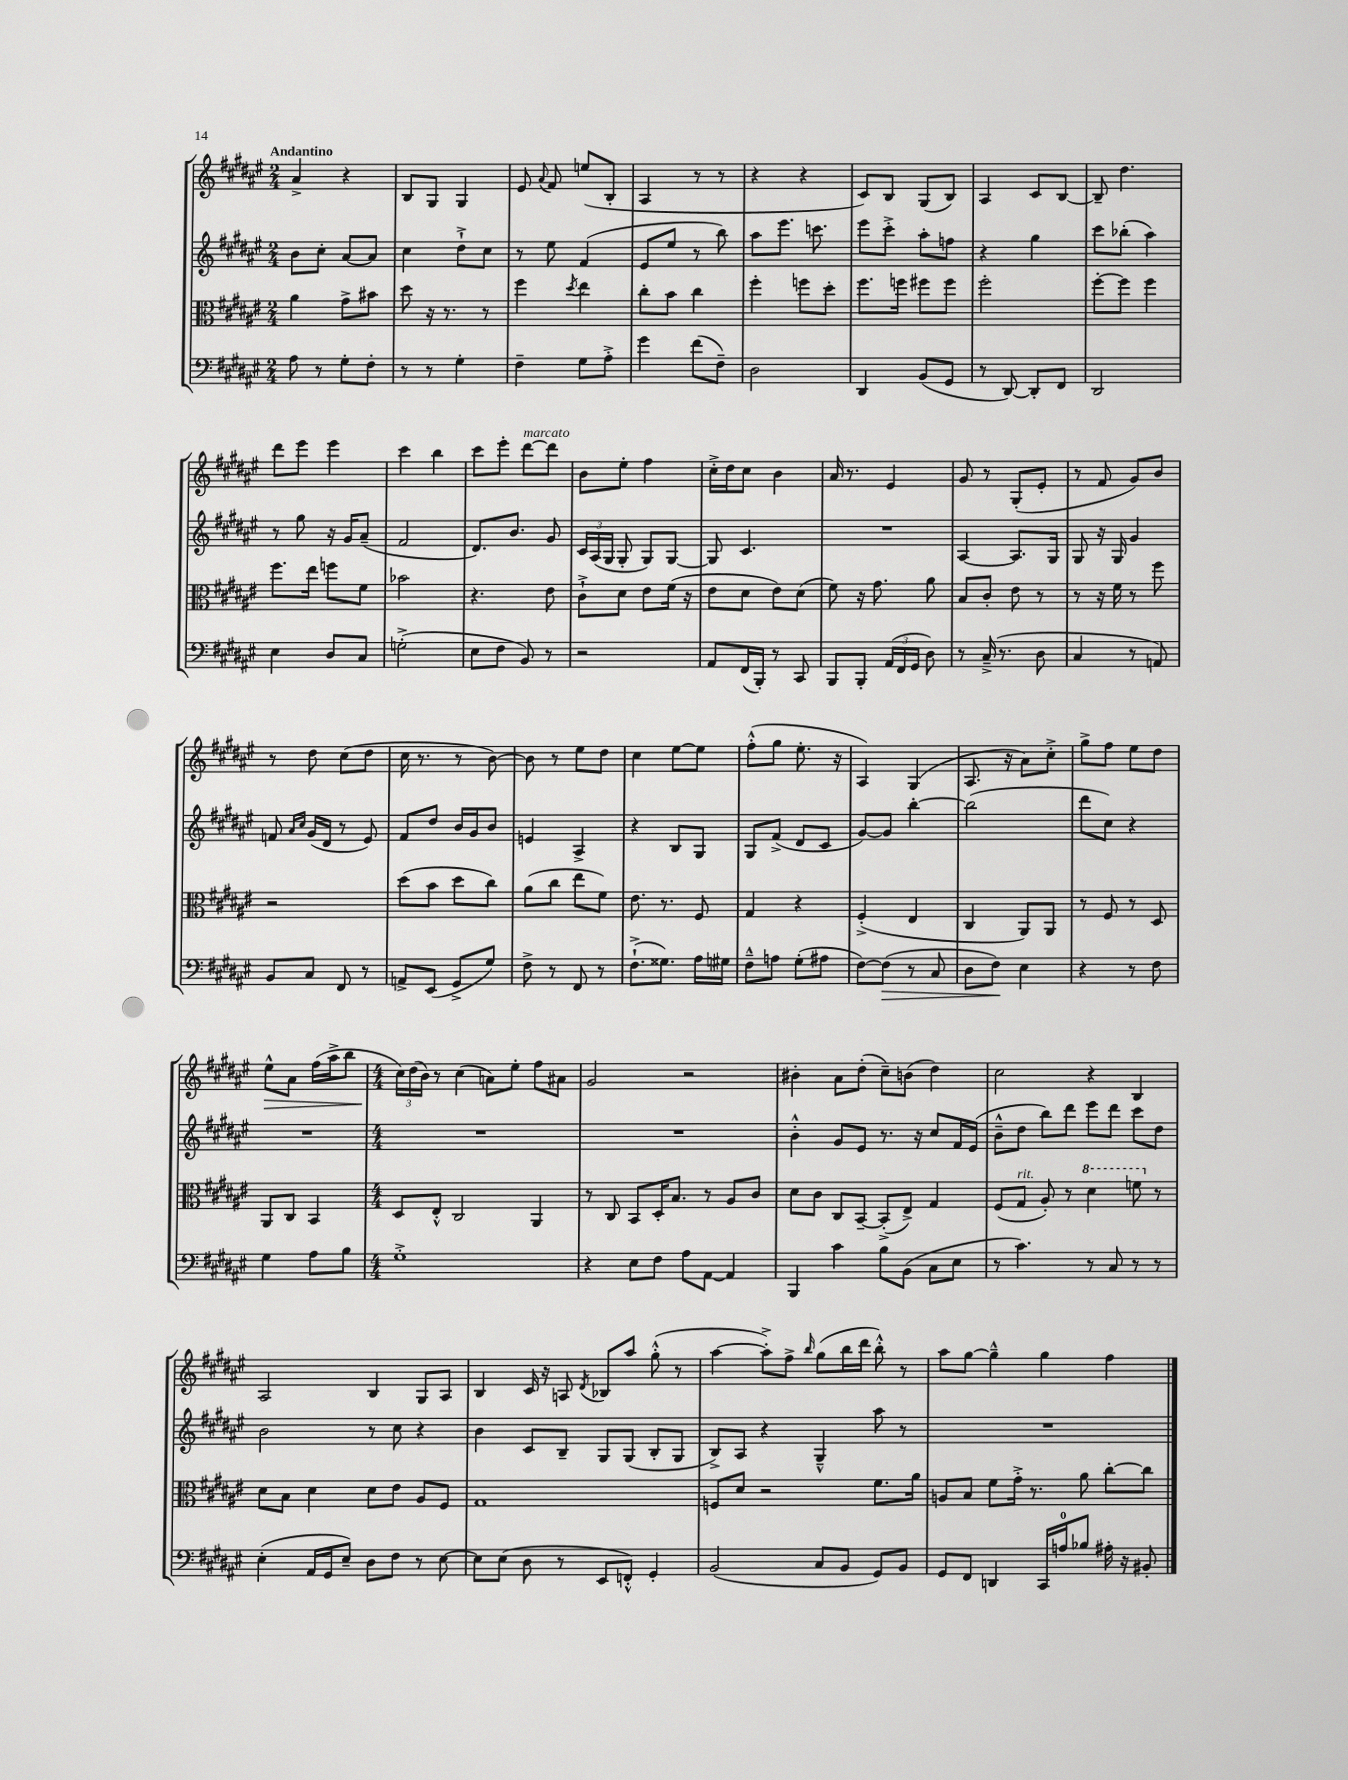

**kern	**kern	**kern	**kern
*staff4	*staff3	*staff2	*staff1
*clefF4	*clefC3	*clefG2	*clefG2
*k[f#c#g#d#a#e#]	*k[f#c#g#d#a#e#]	*k[f#c#g#d#a#e#]	*k[f#c#g#d#a#e#]
*M2/4	*M2/4	*M2/4	*M2/4
8A#\	4a#\	8b\L	4a#^/
8r	.	8cc#'\J	.
8G#'\L	8g#^\L	[8a#/L	4r
8F#'\J	8b#\J	8a#/]J	.
=	=	=	=
8r	8dd#\	4cc#\	8B/L
8r	16r	.	8G#/J
.	8.r	.	.
4G#'\	.	8dd#`^\L	4G#/
.	8r	8cc#\J	.
=	=	=	=
4F#~\	4ff#\	8r	8e#/
.	.	.	8qqa#/
.	.	8ee#\	8f#/
.	8qdd#/	.	.
8G#\L	4ee#\	(4f#/	(8ee/L
8A#'^\J	.	.	8B'/J
=	=	=	=
4g#\	8cc#'\L	8e#/L	4A#/
.	8b\J	8ee#/J	.
(8f#\L	4cc#\	8r	8r
8F#~\J)	.	8bb\)	8r
=	=	=	=
2D#\	4ff#'\	8aa#\L	4r
.	.	8.eee#\J	.
.	8ff\L	.	4r
.	.	8.ccc\	.
.	8dd#'\J	.	.
=	=	=	=
4DD#/	8.ff#\L	8eee#\L	8c#/L)
.	.	8ccc#'^\J	8B/J
.	16ff\Jk	.	.
(8BB/L	8ff#\L	8aa#'\L	(8G#/L
8GG#/J	8ff#\J	8ff\J	8B/J)
=	=	=	=
8r	2ff#'\	4r	4A#/
[8DD#/)	.	.	.
8DD#'/]L	.	4gg#\	8c#/L
8FF#/J	.	.	[8B/J
=	=	=	=
2DD#/	[8ff#'\L	8ccc#\L	8B~/]
.	8ff#\]J	(8bb-'\J	4.dd#\
.	4ff#\	4aa#\)	.
=	=	=	=
4E#\	8.ff#\L	8r	8ddd#\L
.	.	8gg#\	8eee#\J
.	16ee#\Jk	.	.
8D#/L	8ff\L	16r	4eee#\
.	.	16g#/LK	.
8C#/J	8f#\J	(8a#~/J	.
=	=	=	=
(2G'^\	2b-\	2f#/	4ccc#\
.	.	.	4bb\
=	=	=	=
8E#\L	4.r	8.d#/L)	8ccc#\L
8F#\J	.	.	8eee#'\J
.	.	8.b/J	.
8BB/)	.	.	[8ddd#\L
8r	8e#\	8g#/	8ddd#\]J
=	=	=	=
2r	8c#`^\L	24c#/LL	8b\L
.	.	(24A#/	.
.	.	24G#/JJ	.
.	8d#\J	8G#'/	8ee#'\J
.	8e#\L	8G#/L)	4ff#\
.	(16f#\Jk	[8G#/J	.
.	16r	.	.
=	=	=	=
8AA#/L	8e#\L	8G#/]	16cc#'^\LL
.	.	.	16dd#\J
(16FF#/L	8d#\J	4.c#/	8cc#\J
16BBB'/JJ)	.	.	.
8r	8e#\L)	.	4b\
8CC#/	(8d#\J	.	.
=	=	=	=
8BBB/L	8f#\)	2r	16a#/
.	.	.	8.r
8BBB'/J	16r	.	.
.	8.g#\	.	.
(24AA#/LL	.	.	4e#/
24FF#/	.	.	.
24GG#/JJ	.	.	.
8D#\)	8a#\	.	.
=	=	=	=
8r	8B/L	[4A#/	8g#/
(16C#~^/	8c#'/J	.	8r
8.r	.	.	.
.	8e#\	8.A#/]L	(8G#'/L
8D#\	8r	.	8e#'/J
.	.	16G#/Jk	.
=	=	=	=
4C#/	8r	8G#/	8r
.	16r	16r	8f#/
.	16f#\	16G#/	.
8r	8r	4g#/	8g#/L)
8AA/)	8ff#\	.	8b/J
=	=	=	=
8BB/L	2r	8f/	8r
.	.	16qqa#/LL	.
.	.	16qqcc#/JJ	.
8C#/J	.	(16g#/LL	8dd#\
.	.	16d#/JJ	.
8FF#/	.	8r	(8cc#\L
8r	.	8e#/)	8dd#\J
=	=	=	=
8AA^/L	(8dd#\L	8f#/L	16cc#\
.	.	.	8.r
(8EE#/J	8b\J	8dd#/J	.
8GG#^/L	8dd#\L	16b/LL	8r
.	.	16g#/J	.
8G#/J)	8cc#\J)	8b/J	[8b\)
=	=	=	=
8F#^\	(8a#\L	4e/	8b\]
8r	8cc#\J	.	8r
8FF#/	8ee#\L	4A#^/	8ee#\L
8r	8f#\J)	.	8dd#\J
=	=	=	=
(8.F#`^\L	8.e#\	4r	4cc#\
8.G##\J)	8.r	.	.
.	.	8B/L	[8ee#\L
16A#\LL	8F#/	8G#/J	8ee#\]J
16G#\JJ	.	.	.
=	=	=	=
8F#~^^\L	4G#/	8G#/L	(8ff#'^^\L
8A\J	.	(8f#^/J	8gg#\J
(8G#'\L	4r	8d#/L	8.ee#'\
8A#\J	.	8c#/J	.
.	.	.	16r
=	=	=	=
[8F#\L)	(4F#'^/	[8g#/L)	4A#/)
(8F#\]J	.	8g#/]J	.
8r	4E#/	[4bb'\	(4G#/
8C#/	.	.	.
=	=	=	=
8D#\L	4C#/	(2bb\]	8.A#/
8F#\J)	.	.	.
.	.	.	16r
4E#\	8AA#/L)	.	8a#\L)
.	8AA#/J	.	8cc#'^\J
=	=	=	=
4r	8r	8ddd#\L	8gg#^\L
.	8F#/	8cc#\J)	8ff#\J
8r	8r	4r	8ee#\L
8F#\	8D#/	.	8dd#\J
=	=	=	=
4G#\	8AA#/L	2r	8ee#^^\L
.	8C#/J	.	8a#\J
8A#\L	4BB/	.	(16ff#\LL
.	.	.	16aa#^\J
8B\J	.	.	8bb\J
=	=	=	=
*M4/4	*M4/4	*M4/4	*M4/4
1G#'^	8D#/L	1r	24cc#\LL)
.	.	.	(24dd#\
.	.	.	24b\JJ)
.	8E#'^^/J	.	8r
.	2C#/	.	(4cc#\
.	.	.	8a\L)
.	.	.	8ee#'\J
.	4AA#/	.	8ff#\L
.	.	.	8a#\J
=	=	=	=
4r	8r	1r	2g#/
.	8C#/	.	.
8E#\L	8BB/L	.	.
8F#\J	16D#'/K	.	.
.	8.B/J	.	.
8A#\L	.	.	2r
[8AA#\J	8r	.	.
4AA#/]	8A#/L	.	.
.	8c#/J	.	.
=	=	=	=
4BBB/	8d#\L	4b'^^\	4b#'\
.	8c#\J	.	.
4c#\	8C#/L	8g#/L	8a#\L
.	[8BB~/J	8e#/J	(8dd#'\J
8B\L	(8BB'^/]L	8.r	8cc#~\L)
(8BB\J	8E#^/J)	.	(8b\J
.	.	16r	.
8C#\L	4G#/	8cc#/L	4dd#\)
8E#\J	.	16f#/L	.
.	.	(16e#/JJ	.
=	=	=	=
8r	(8F#/L	8b~^^\L	2cc#\
4.c#\)	8G#/J	8dd#\J	.
.	8A#'/)	8bb\L)	.
.	8r	8ddd#\J	.
8r	4dd#\	8eee#\L	4r
8C#/	.	8ddd#\J	.
8r	8ff\	8ccc#\L	4B/
8r	8r	8dd#\J	.
=	=	=	=
(4E#'\	8d#\L	2b\	2A#/
.	8B\J	.	.
16AA#/LL	4d#\	.	.
16GG#/J	.	.	.
8E#~/J)	.	.	.
8D#\L	8d#\L	8r	4B/
8F#\J	8e#\J	8cc#\	.
8r	8A#/L	4r	8G#/L
[8E#\	8F#/J	.	8A#/J
=	=	=	=
8E#\]L	1G#	4b\	4B/
(8E#\J	.	.	.
8D#\	.	8c#/L	16c#/
.	.	.	16r
8r	.	8B~/J	8A/
.	.	.	8qd#/
8EE#/L	.	8G#/L	8B-/L
8FF'^^/J)	.	(8G#/J	8aa#/J
4GG#'/	.	8B'/L	(8gg#'^^\
.	.	8G#/J	8r
=	=	=	=
(2BB/	8F/L	8B^/L)	[4aa#\
.	8d#/J	8A#/J	.
.	2r	4r	8aa#'^\]L)
.	.	.	8ff#^\J
.	.	.	16qqbb/
8C#/L	.	4G#~^^/	(8gg#\L
8BB/J	.	.	16bb\L
.	.	.	16ddd#\JJ
8GG#/L)	8.f#\L	8aa#\	8bb'^^\)
8BB/J	.	8r	8r
.	16a#\Jk	.	.
=	=	=	=
8GG#/L	8A/L	1r	8aa#\L
8FF#/J	8B/J	.	[8gg#\J
4DD/	8f#\L	.	4gg#~^^\]
.	16g#'^\Jk	.	.
.	8.r	.	.
16CC#/LL	.	.	4gg#\
16A/J	.	.	.
8B-/J	8a#\	.	.
16A#'\	[8cc#'\L	.	4ff#\
16r	.	.	.
8BB#'/	8cc#\]J	.	.
==	==	==	==
*-	*-	*-	*-
